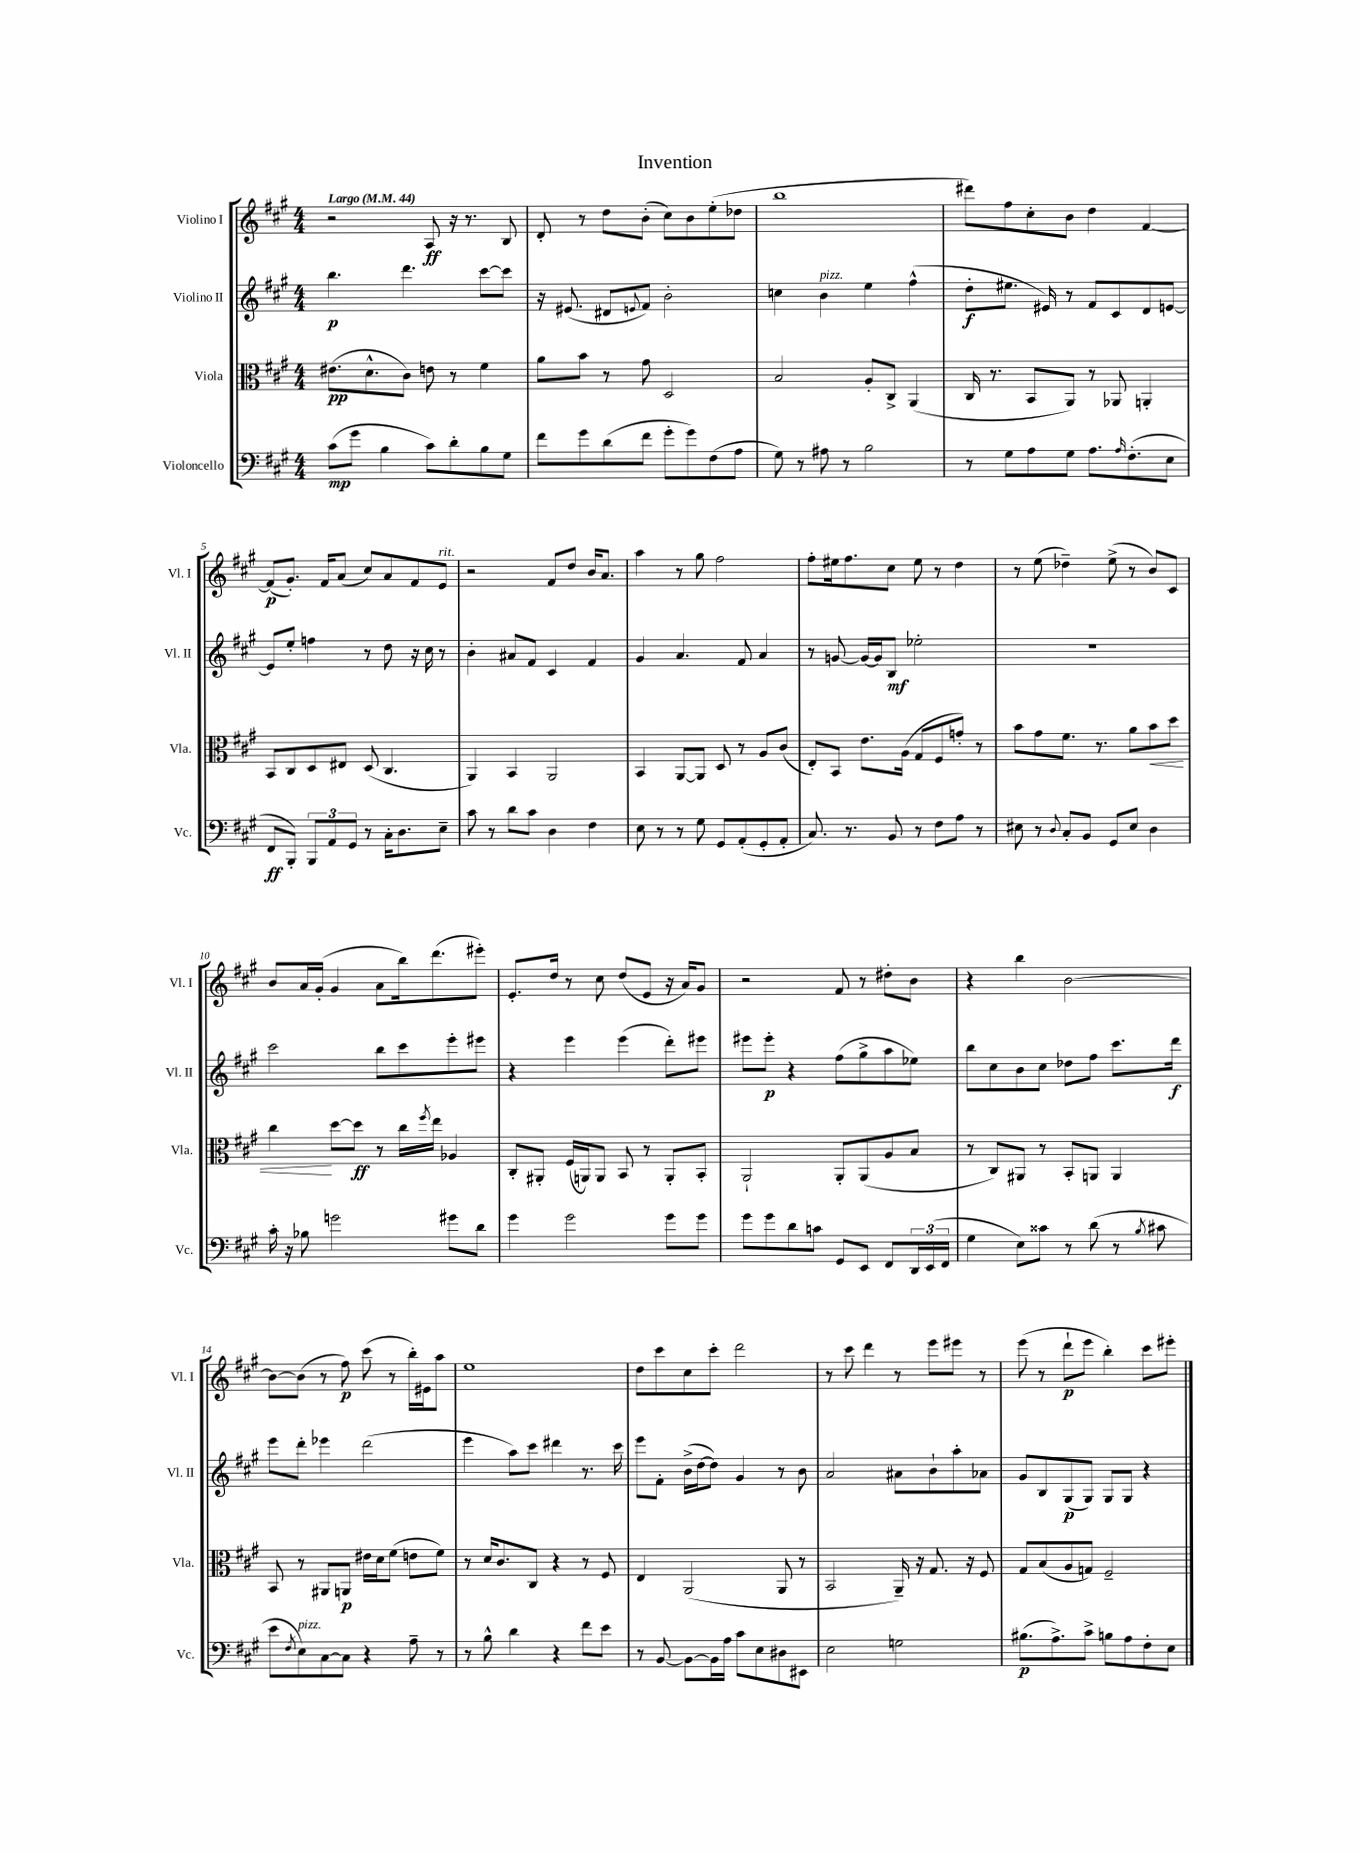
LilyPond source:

\header { title = "Invention" }
<<
\new StaffGroup <<
\new Staff = "s0" \with { instrumentName = "Violino I" shortInstrumentName = "Vl. I" } {
    \clef treble \key a \major \numericTimeSignature \time 4/4 \tempo "Largo" 4 = 44
    r2 a8\ff r16 r8. b8 |
    d'8-. r8 d''8 b'8-.( cis''8) b'8 e''8-.( des''8 |
    b''1 |
    dis'''8) fis''8 cis''8-. b'8 d''4 fis'4~ |
    fis'8\p( gis'8.-.) fis'16 a'8( cis''8) a'8 fis'8 e'8^\markup { \italic "rit." } |
    r2 fis'8 d''8 b'16 a'8. |
    a''4 r8 gis''8 fis''2 |
    fis''8-. eis''16 fis''8. cis''8 eis''8 r8 d''4 |
    r8 e''8( des''4--) e''8->( r8 b'8) cis'8 |
    b'8 a'16 gis'16-.( gis'4 a'8 b''16) d'''8.( eis'''8-.) |
    e'8.-. d''16 r8 cis''8 d''8( e'8 r16 a'16) gis'8 |
    r2 fis'8 r8 dis''8-. b'8 |
    r4 b''4 b'2~ |
    b'8~ b'8( r8 fis''8\p) cis'''8( r8 b''16-.) eis'16 a''8 |
    e''1 |
    d''8 cis'''8 cis''8 cis'''8-. d'''2 |
    r8 cis'''8 d'''4 r8 e'''8 eis'''8 r8 |
    e'''8( r8 d'''8-!\p e'''8 b''4-.) cis'''8 eis'''8-. \bar "|." |
}
\new Staff = "s1" \with { instrumentName = "Violino II" shortInstrumentName = "Vl. II" } {
    \clef treble \key a \major \numericTimeSignature \time 4/4
    b''4.\p d'''4. cis'''8~ cis'''8 |
    r16 eis'8.( dis'8 \appoggiatura { e'8 } fis'8) b'2-. |
    c''4 b'4^\markup { \italic "pizz." } e''4 fis''4-^( |
    d''8-.\f eis''8. eis'16) r8 fis'8 cis'8 d'8 e'8~ |
    e'8 e''8-. f''4 r8 d''8 r16 cis''16 r8 |
    b'4-. ais'8 fis'8 cis'4 fis'4 |
    gis'4 a'4. fis'8 a'4 |
    r8 g'8~ g'16~ g'16 b8\mf ees''2-. |
    R1 |
    cis'''2 b''8 cis'''8 e'''8-. eis'''8 |
    r4 e'''4 e'''4( d'''8-.) eis'''8 |
    eis'''8 eis'''8-.\p r4 fis''8( gis''8-> a''8 ees''8) |
    b''8 cis''8 b'8 cis''8 des''8 fis''8 cis'''8. d'''16\f |
    e'''8 d'''8-. ees'''4 d'''2( |
    e'''4 a''8) cis'''8 dis'''4 r8. cis'''16 |
    e'''8 fis'8-. b'16->( d''16~ d''8) gis'4 r8 b'8 |
    a'2 ais'8 b'8-! a''8-. aes'8 |
    gis'8 b8 gis8\p( gis8) gis8 gis8 r4 \bar "|." |
}
\new Staff = "s2" \with { instrumentName = "Viola" shortInstrumentName = "Vla." } {
    \clef alto \key a \major \numericTimeSignature \time 4/4
    eis'8.\pp( d'8.-^ cis'8) e'8 r8 fis'4 |
    a'8 b'8 r8 gis'8 d2 |
    b2 a8-. cis8-> a,4( |
    cis16 r8. b,8 a,8) r8 aes,8 a,4-. |
    b,8 cis8 d8 eis8 d8( cis4. |
    a,4) b,4 a,2 |
    b,4 a,8~ a,8 d8 r8 a8 cis'8( |
    e8-.) b,8 e'8. a16( gis8 fis8 g'8-.) r8 |
    b'8 gis'8 fis'8. r8. a'8 b'8\< d''8 |
    cis''4\! d''8~ d''8\ff r8 cis''16 \acciaccatura { fis''8 } e''16 aes4 |
    cis8-. ais,8-. fis16( a,16) a,8 b,8 r8 a,8-. b,8-. |
    a,2-! a,8-. a,8( a8 b8 |
    r8 cis8) ais,8 r8 b,8-. a,8 a,4 |
    b,8 r8 ais,8 a,8\p eis'16 d'16 fis'8( e'8 fis'8) |
    r8 d'16 cis'8. cis8 r4 r8 fis8 |
    e4 a,2( a,8 r8 |
    b,2 a,16--) r16 gis8. r16 fis8 |
    gis8 b8( a8 g8) fis2-- \bar "|." |
}
\new Staff = "s3" \with { instrumentName = "Violoncello" shortInstrumentName = "Vc." } {
    \clef bass \key a \major \numericTimeSignature \time 4/4
    cis'8\mp( gis'8 b4 cis'8) d'8-. b8 gis8 |
    fis'8 gis'8 d'8( fis'8 gis'8-. gis'8) fis8( a8 |
    gis8) r8 ais8 r8 b2 |
    r8 gis8 a8 gis8 a8. \grace { a16 } fis8.-.( e8 |
    fis,8\ff b,,8-.) \tuplet 3/2 { b,,8 a,8 gis,8 } r8 cis16-. d8. e8-- |
    cis'8 r8 d'8 cis'8 d4 fis4 |
    e8 r8 r8 gis8 gis,8 a,8-.( gis,8-. a,8-. |
    cis8.) r8. b,8 r8 fis8 a8 r8 |
    eis8 r8 \appoggiatura { d8 } cis8-. b,8 gis,8 eis8 d4 |
    cis'16-. r16 bes8 g'2 gis'8 d'8 |
    gis'4 gis'2 gis'8 gis'8 |
    gis'8 gis'8 d'8 c'8 gis,8 e,8 fis,8 \tuplet 3/2 { d,16 e,16( fis,16 } |
    gis4 e8) cisis'8 r8 d'8( r8 \acciaccatura { b8 } cis'8 |
    e'8 \acciaccatura { fis8 } e8^\markup { \italic "pizz." }) cis8~ cis8 r4 a8-- r8 |
    r8 b8-^ d'4 r4 fis'8 e'8 |
    r8 b,8~ b,8~ b,16 a16 cis'8 e8 dis8 eis,8 |
    e2 g2 |
    bis8.\p( a8.->) cis'8-> b8 a8 fis8-. e8 \bar "|." |
}
>>
>>
